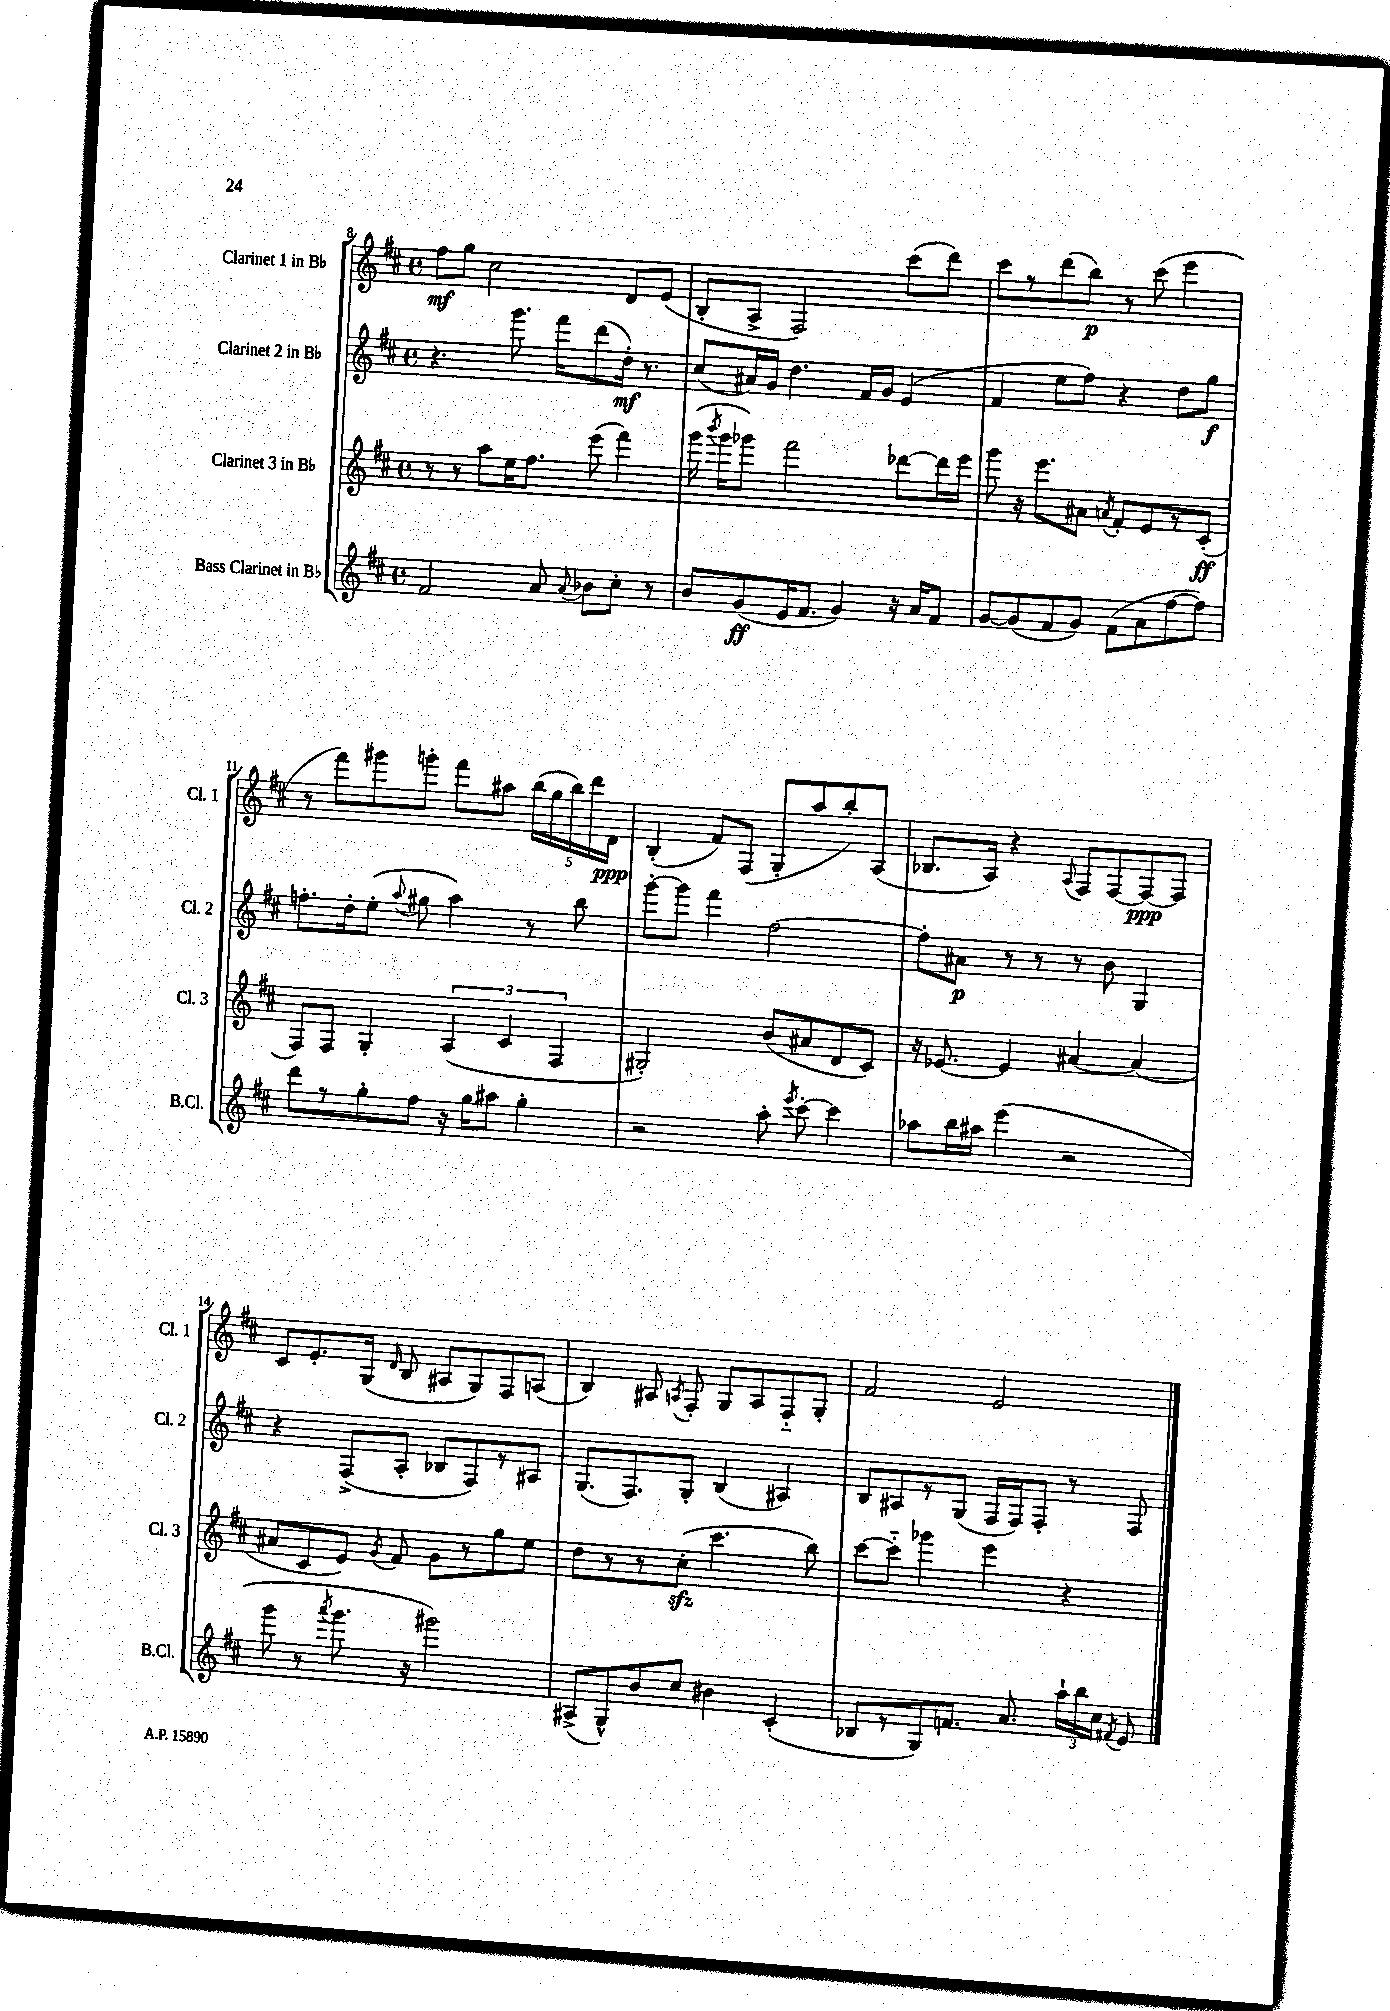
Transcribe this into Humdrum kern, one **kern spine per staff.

**kern	**kern	**kern	**kern
*staff4	*staff3	*staff2	*staff1
*clefG2	*clefG2	*clefG2	*clefG2
*k[f#c#]	*k[f#c#]	*k[f#c#]	*k[f#c#]
*M4/4	*M4/4	*M4/4	*M4/4
*met(c)	*met(c)	*met(c)	*met(c)
2f#/	8r	4.r	8ff#\L
.	8r	.	8gg\J
.	8aa\L	.	2cc#\
.	16ee\K	8.ggg\	.
.	8.ff#\J	.	.
8a/	.	.	.
.	.	16fff#\LK	.
8qqa/	.	.	.
8b-\L	(8eee\	(8ddd\	.
8cc#'\J	4fff#\)	16dd'\Jk)	8d/L
.	.	8.r	.
8r	.	.	(8e/J
=	=	=	=
8b/L	(16ggg\	(8cc#/L	8B'/L
.	8qbbb/	.	.
.	16ggg\LK	.	.
(8g/	8ggg-\J)	16a#/L)	8A^/J
.	.	16g/JJ	.
16e/K	2fff#\	4.dd\	2F#/)
8.f#/J	.	.	.
4g/)	.	.	.
.	.	16f#/LL	.
.	.	16g/JJ	.
16r	[8ddd-\L	(4e/	(8ccc#\L
16a/LK	.	.	.
8f#/J	16ddd-\]L	.	8ddd\J)
.	16eee\JJ	.	.
=	=	=	=
[8g/L	8ggg\	4f#/	8ccc#\L
(8g/]	16r	.	8r
.	8.eee\L	.	.
8f#/	.	8ee\L	(8ddd\
8g/J)	8a#\J	8ff#\J)	8bb\J)
.	8qa/	.	.
(8f#\L	8f#'/L	4r	8r
8a\	8e/	.	(8ccc#\
[8ff#\	8r	8dd\L	4eee\
8ff#\]J)	(8c#'/J	8gg\J	.
=	=	=	=
8ddd\L	8F#/L)	8.ff'\L	8r
8r	8F#/J	.	8fff#\L)
.	.	16dd'\k	.
8gg'\	4G'/	(8ee'\J	8ggg#\
.	.	8qqaa/	.
8ff#\J	.	8gg#\	8ggg'\J
16r	(6A/	4aa\)	8fff#\L
16gg\LK	.	.	.
8aa#\J	.	.	8aa#\J
.	6c#/	.	.
4gg'\	.	8r	(20bb\LL
.	.	.	20gg\
.	6F#/	.	.
.	.	.	20bb\)
.	.	8bb\	.
.	.	.	20ddd\
.	.	.	20d\JJ
=	=	=	=
2r	2G#'/)	[8ggg'\L	(4B'/
.	.	8ggg\]J	.
.	.	4fff#\	8f#/L)
.	.	.	(8F#/J
8aa'\	(8b/L	[2ff#\	8G'/L
8qeee/	.	.	.
[8ccc#'\	8a#/	.	8aa/
4ccc#\]	8d/	.	8bb'/)
.	8c#/J)	.	(8A/J
=	=	=	=
8aa-\L	16r	8ff#'\]L	8.B-/L
.	[8.e-/	.	.
16bb\L	.	8a#\J	.
16aa#\JJ	.	.	16A/Jk)
(4eee\	4e-/]	8r	4r
.	.	8r	.
.	.	.	8qqA/
2r	[4a#/	8r	8F#/L
.	.	8b\	[8F#/
.	(4a#/]	4G/	8F#/_
.	.	.	8F#/]J
=	=	=	=
8ggg\	8a#/L	4r	8c#/L
8r	8c#/	.	8.e'/
8qaaa/	.	.	.
8.ggg\	8e/J)	(8F#^/L	.
.	.	.	(16G/Jk
.	8qg/	.	16qqd/
.	8f#/	8A'/J	8B/
16r	.	.	.
2ggg#\)	8g\L	8B-/L	8A#/L
.	8r	8F#/)	8G/)
.	8gg\	8r	8F#/
.	8ee\J	8A#/J	(8A/J
=	=	=	=
(8A#^/L	8dd\L	(8.G/L	4B/)
8G^^/)	8r	.	.
.	.	8.F#/)	.
8b/	8r	.	8A#/
.	.	.	8qA/
8cc#/J	(8cc#'\J	8G'/J	8F#'/
4b#\	4.ccc#\	(4B/	8G/L
.	.	.	8A/
(4c#'/	.	4A#/)	8F#'~/
.	8bb\)	.	8G'/J
=	=	=	=
8B-/L	[8ccc#\L	8B/L	2f#/
8r	8ccc#'~\]J	8A#/	.
8G/)	4ggg-\	8r	.
8.f/J	.	(8G/J	.
.	4eee\	16F#/LL	2e/
8.a/	.	16F#/J)	.
.	.	8F#'/J	.
24aa`\LL	4r	8r	.
24bb\	.	.	.
24cc#\JJ	.	.	.
8qf#/	.	.	.
8e/	.	8F#/	.
==	==	==	==
*-	*-	*-	*-
